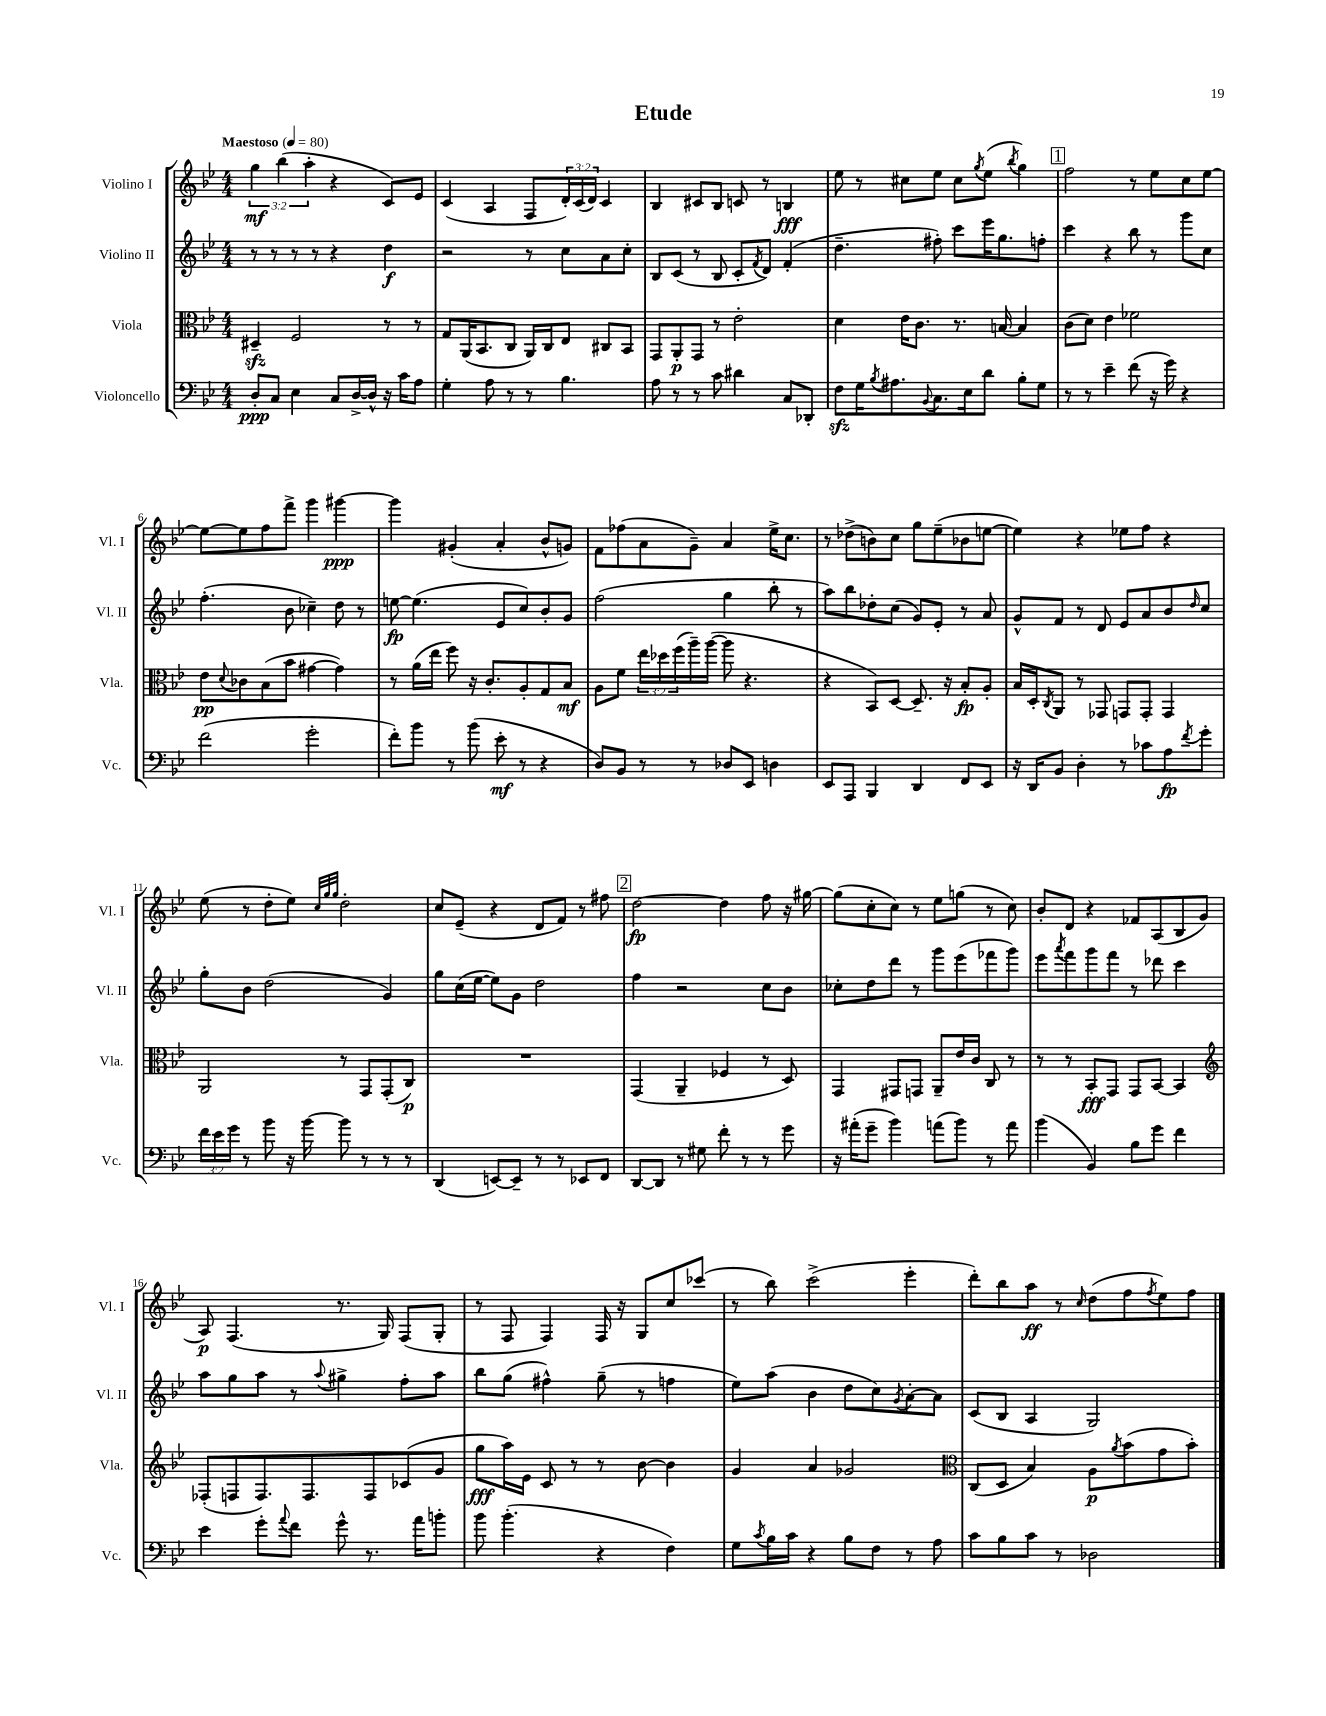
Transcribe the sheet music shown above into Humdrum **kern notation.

**kern	**kern	**kern	**kern
*staff4	*staff3	*staff2	*staff1
*clefF4	*clefC3	*clefG2	*clefG2
*k[b-e-]	*k[b-e-]	*k[b-e-]	*k[b-e-]
*M4/4	*M4/4	*M4/4	*M4/4
*MM80	*MM80	*MM80	*MM80
8D'	4D#~	8r	6gg
8C	.	8r	.
.	.	.	(6bb-
4E-	2F	8r	.
.	.	.	6aa'
.	.	8r	.
8C	.	4r	4r
[16D^	.	.	.
16D^^]	.	.	.
16r	8r	4dd	8c)
16c	.	.	.
8A	8r	.	8e-
=	=	=	=
4G'	8G	2r	(4c
.	(16AA	.	.
.	8.BB-	.	.
8A	.	.	4A
8r	8C	.	.
8r	16AA)	8r	8F
.	16C	.	.
4.B-	8E-	8cc	24d')
.	.	.	(24c
.	.	.	24d)
.	8C#	8a	4c
.	8BB-	8cc'	.
=	=	=	=
8A	8GG	8B-	4B-
8r	8AA'	(8c	.
8r	8GG	8r	8c#
8c	8r	8B-	8B-
4d#	2e-'	8c'	8c
.	.	8qf	.
.	.	8d)	8r
8C	.	(4f'	4B
8DD-'	.	.	.
=	=	=	=
8F	4d	4.dd~	8ee-
16G	.	.	8r
8qB-	.	.	.
8.A#	.	.	.
.	16e-	.	8cc#
.	8.c	.	.
8qqBB-	.	.	.
8.C	.	8ff#')	8ee-
.	8.r	8ccc	8cc#
16E-	.	.	.
.	.	.	8qgg
8d	.	16eee-	(8ee-
.	[16B	8.gg	.
.	.	.	8qbb-
8B-'	4B]	.	4gg)
8G	.	8ff'	.
=	=	=	=
8r	(8c	4ccc	2ff
8r	8d)	.	.
4e-~	4e-	4r	.
(8f	2f-	8bb-	8r
16r	.	8r	8ee-
16g)	.	.	.
4r	.	8ggg	8cc
.	.	8cc	[8ee-
=	=	=	=
(2f	8e-	(4.ff'	8ee-_
.	8qqd	.	.
.	8c-	.	8ee-]
.	(8B-	.	8ff
.	8b-	8b-	8fff^
2g'	[4g#	4cc-~)	4ggg
.	4g#])	8dd	[4ggg#
.	.	8r	.
=	=	=	=
8f')	8r	[8ee	4ggg#]
8b-	(16a	(4.ee]	.
.	16ee-	.	.
8r	8ff)	.	(4g#'
(8b-	16r	.	.
.	8.c'	.	.
8e-'	.	8e-	4a'
8r	8A'	8cc)	.
4r	8G	8b-'	8b-^^
.	8B-	8g	8g)
=	=	=	=
8D)	8A	(2ff	8f
8BB-	8f	.	(8ff-
8r	24ee-	.	8a
.	24dd-	.	.
.	(24ff	.	.
8r	16aa~)	.	8g~)
.	([16aa	.	.
8D-	8aa]	4gg	4a
8EE-	4.r	.	.
4D	.	8bb-'	16ee-^
.	.	.	8.cc
.	.	8r	.
=	=	=	=
8EE-	4r	8aa)	8r
8AAA	.	8bb-	(8dd-^
4BBB-	8BB-)	8dd-'	8b)
.	[8D	(8cc	8cc
4DD	8.D~]	8g)	8gg
.	.	8e-'	(8ee-~
.	16r	.	.
8FF	8B-'	8r	8b-
8EE-	8A'	8a	[8ee
=	=	=	=
16r	16B-	8g^^	4ee])
16DD	16D'	.	.
.	8qC	.	.
8BB-	8AA	8f	.
4D'	8r	8r	4r
.	8GG-	8d	.
8r	8GG	8e-	8ee-
8c-	8GG'	8a	8ff
8A	4GG	8b-	4r
8qf	.	16qqdd	.
8g'	.	8cc	.
=	=	=	=
24f	2AA	8gg'	(8ee-
24e-	.	.	.
24g	.	.	.
8r	.	8b-	8r
8b-	.	(2dd	8dd'
16r	.	.	8ee-)
[16b-	.	.	.
.	.	.	32qqcc
.	.	.	32qqgg
.	.	.	32qqgg
8b-]	8r	.	2dd'
8r	8GG	.	.
8r	(8GG'	4g)	.
8r	8C)	.	.
=	=	=	=
(4DD	1r	8gg	8cc
.	.	(16cc	(8e-~
.	.	[16ee-	.
[8EE)	.	8ee-])	4r
8EE~]	.	8g	.
8r	.	2dd	8d
8r	.	.	8f)
8EE-	.	.	8r
8FF	.	.	8ff#
=	=	=	=
[8DD	(4GG	4ff	[2dd
8DD]	.	.	.
8r	4AA~	2r	.
8G#	.	.	.
8f'	4F-	.	4dd]
8r	.	.	.
8r	8r	8cc	8ff
8g	8D)	8b-	16r
.	.	.	[16gg#
=	=	=	=
16r	4GG	8cc-'	(8gg#]
(16a#'	.	.	.
8g~	.	8dd	8cc'
4b-)	8GG#	8ddd	8cc)
.	8GG	8r	8r
(8a	8AA~	8ggg	8ee-
8b-)	16e-	(8eee-	(8gg
.	16c	.	.
8r	8C	8fff-	8r
8a	8r	8ggg)	8cc)
=	=	=	=
(4b-	8r	8eee-	8b-'
.	.	8qaaa	.
.	8r	8fff	8d
4BB-)	8BB-'	8ggg	4r
.	8GG	8fff	.
8B-	8GG	8r	8f-
8g	[8BB-	8ddd-	(8A
4f	4BB-]	4ccc	8B-
.	.	.	8g
=	=	=	=
*	*clefG2	*	*
4e-	(8F-'	8aa	8A)
.	8F	8gg	(4.F
8g'	8.F)	8aa	.
8qqa	.	.	.
8f	.	8r	.
.	8.F	.	.
.	.	8qqaa	.
8g^^	.	4gg#^	8.r
8.r	8F	.	.
.	.	.	16G)
.	(8c-	8ff'	(8F
16a	.	.	.
8b'	8g	8aa	8G'
=	=	=	=
8b-	8gg	8bb-	8r
(4.b-'	16aa)	(8gg	8F
.	16e-	.	.
.	8c	4ff#^^)	4F)
.	8r	.	.
4r	8r	(8gg~	16F
.	.	.	16r
.	[8b-	8r	8G
4F)	4b-]	4ff	8cc
.	.	.	(8ccc-
=	=	=	=
8G	4g	8ee-)	8r
8qc	.	.	.
16B-	.	(8aa	8bb-)
16c	.	.	.
4r	4a	4b-	(2ccc^
8B-	2g-	8dd	.
8F	.	8cc)	.
.	.	8qg	.
8r	.	[8a'	4eee-'
8A	.	8a]	.
=	=	=	=
*	*clefC3	*	*
8c	(8C	(8c	8ddd')
8B-	8D	8B-	8bb-
8c	4B-)	4A	8aa
8r	.	.	8r
.	.	.	16qqcc
2D-	8A	2G)	(8dd
.	8qa	.	.
.	(8b-	.	8ff
.	.	.	8qff
.	8g	.	8ee-)
.	8b-')	.	8ff
==	==	==	==
*-	*-	*-	*-
